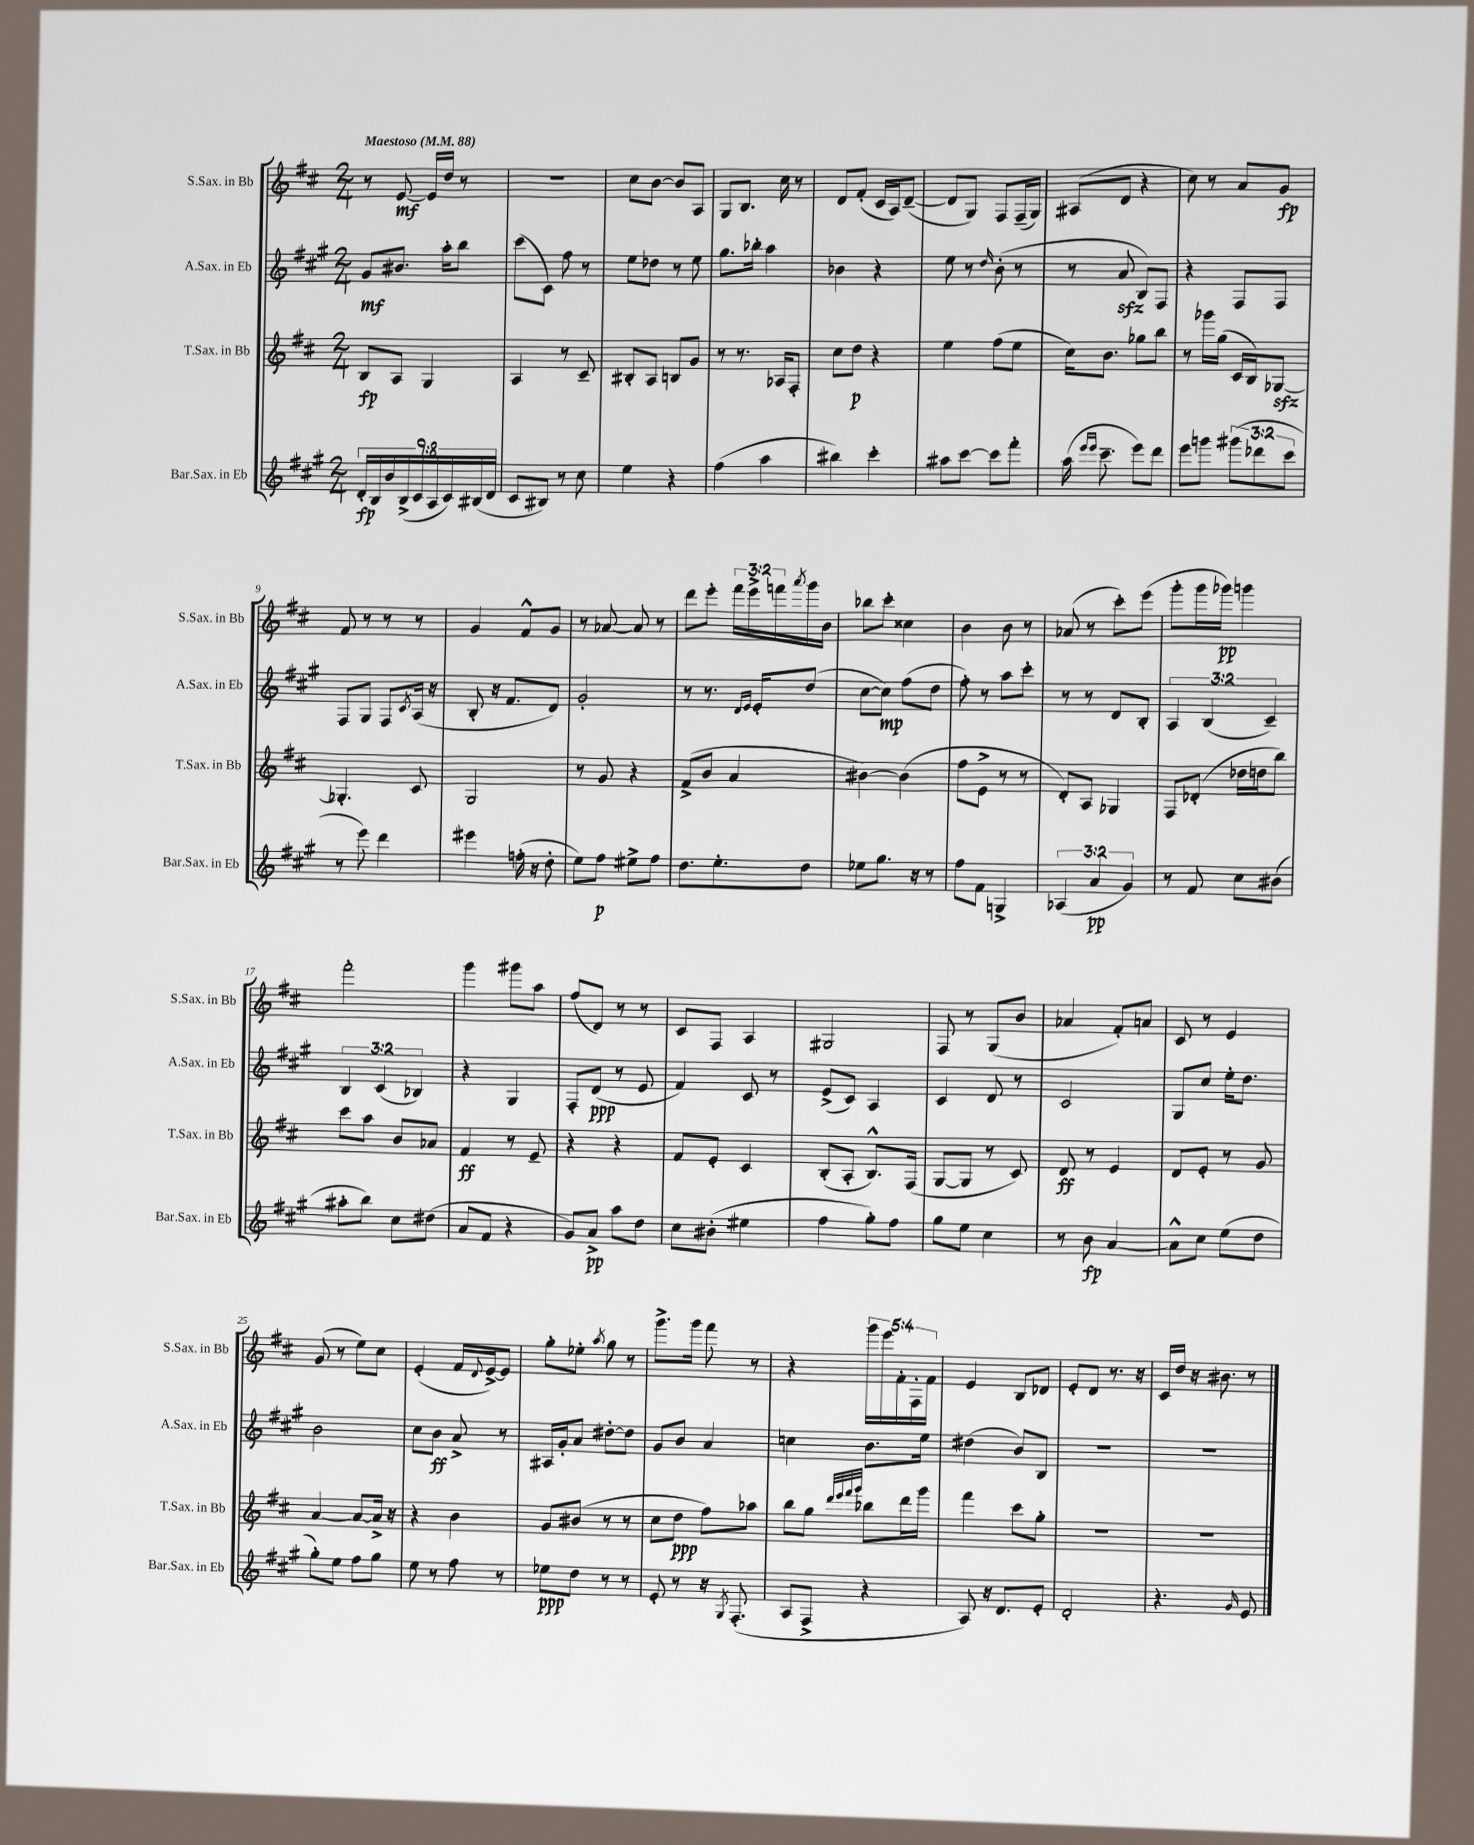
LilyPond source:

<<
\new StaffGroup <<
\new Staff = "s0" \with { instrumentName = "S.Sax. in Bb" shortInstrumentName = "S.Sax. in Bb" } {
    \clef treble \key d \major \numericTimeSignature \time 2/4 \override Staff.TupletNumber.text = #tuplet-number::calc-fraction-text \tempo "Maestoso" 4 = 88
    r8 e'8~\mf e'16 d''16 r8 |
    R2 |
    cis''8 b'8~ b'8 a8 |
    g8 b8. cis''16 r8 |
    d'8 fis'8-.( cis'16 a16) d'8~--( |
    d'8 g8) fis8 fis16--( g16) |
    ais8( d'8 r4 |
    cis''8) r8 a'8 g'8\fp |
    fis'8 r8 r8 r8 |
    g'4 fis'8-^ g'8 |
    r8 aes'8~ aes'8 r8 |
    d'''8 e'''8-. \tuplet 3/2 { fis'''16 e'''16-> f'''16 } \acciaccatura { a'''8 } g'''16 b'16 |
    bes''8 cis'''8-. cisis''4 |
    b'4 b'8 r8 |
    aes'8( r8 cis'''8-.) e'''8( |
    g'''8-. g'''16 ges'''16\pp) g'''4 |
    fis'''2-. |
    g'''4 gis'''8 a''8 |
    fis''8( d'8) r8 r8 |
    cis'8 fis8 a4 |
    gis2 |
    fis8 r8 g8( b'8 |
    aes'4 fis'8-.) a'8 |
    cis'8 r8 e'4 |
    g'8( r8 e''8) cis''8 |
    e'4-.( fis'16 \appoggiatura { d'8 } e'16~->) e'8 |
    g''8-. ees''8-. \acciaccatura { a''8 } g''8 r8 |
    g'''8.-> g'''16 fis'''8 r8 |
    r4 \tuplet 5/4 { g'''16 e'''16 fis'16-. fis16-. fis'16 } |
    e'4 b8 des'8 |
    e'8-. d'8 r8. r16 |
    cis'16 d''16 r16 bis'8. r8 \bar "|." |
}
\new Staff = "s1" \with { instrumentName = "A.Sax. in Eb" shortInstrumentName = "A.Sax. in Eb" } {
    \clef treble \key a \major \numericTimeSignature \time 2/4 \override Staff.TupletNumber.text = #tuplet-number::calc-fraction-text
    gis'8\mf bis'8. a''16-. b''8 |
    cis'''8( cis'8) fis''8 r8 |
    e''8 des''8 r8 e''8 |
    gis''8. bes''16-. a''4 |
    bes'4 r4 |
    e''8 r8 \grace { d''16 } b'8-.( r8 |
    r8 a'8\sfz b8) fis8 |
    r4 fis8 fis8 |
    fis8 gis8 fis8 \acciaccatura { cis'8 } a16( r16 |
    b8-. r16 fis'8. d'8) |
    gis'2-. |
    r8 r8. \grace { d'16 e'16 } e'16-. d''8( |
    cis''8~ cis''8\mp) fis''8( d''8 |
    fis''8-.) r8 a''8 cis'''8-. |
    r8 r8 d'8 b8-. |
    \tuplet 3/2 { a4 b4( cis'4--) } |
    \tuplet 3/2 { b4 cis'4( bes4) } |
    r4 gis4 |
    fis8-. d'8\ppp( r8 e'8 |
    fis'4) cis'8 r8 |
    e'8->( cis'8) a4 |
    cis'4 d'8 r8 |
    cis'2 |
    gis8 cis''8 e''16-. d''8. |
    b'2 |
    cis''8 b'8\ff a'8-> r8 |
    ais16 gis'16-. a'8 dis''8~-. dis''8 |
    gis'8 b'8 a'4 |
    c''4 b'8. e''16 |
    dis''4( b'8) b8 |
    R2 |
    R2 \bar "|." |
}
\new Staff = "s2" \with { instrumentName = "T.Sax. in Bb" shortInstrumentName = "T.Sax. in Bb" } {
    \clef treble \key d \major \numericTimeSignature \time 2/4
    b8\fp a8 g4 |
    a4 r8 cis'8-- |
    bis8-. a8 b8 g'8 |
    r8 r8. aes16 fis8-. |
    cis''8 d''8\p r4 |
    e''4 fis''8( e''8 |
    cis''16) b'8. ges''8 b''8 |
    r8 ges'''16 g''16( cis'16 b16) ges8~\sfz |
    ges4.-. cis'8 |
    g2 |
    r8 g'8 r4 |
    fis'8->( b'8 a'4 |
    bis'4~) bis'4( |
    fis''8 e'8-> r8 r8 |
    d'8-.) a8 ges4 |
    fis8 des'8-.( des''16 d''16 b''8) |
    cis'''8 a''8 b'8 aes'8 |
    fis'4\ff r8 e'8-- |
    r4 r4 |
    fis'8 e'8-. cis'4 |
    b8-.( a8-. b8.-^) fis16( |
    g8~ g8 r8 cis'8) |
    d'8\ff r8 e'4 |
    d'8 e'8-. r8 g'8 |
    a'4~ a'8~ a'16-> r16 |
    r4 b'4 |
    g'8 bis'8( r8 r8 |
    cis''8 d''8\ppp fis''8) aes''8 |
    b''8 g''8 \grace { d'''32 e'''32 fis'''32 g'''32 } bes''8 d'''16 g'''16 |
    fis'''4 cis'''8 g''8-. |
    R2 |
    R2 \bar "|." |
}
\new Staff = "s3" \with { instrumentName = "Bar.Sax. in Eb" shortInstrumentName = "Bar.Sax. in Eb" } {
    \clef treble \key a \major \numericTimeSignature \time 2/4 \override Staff.TupletNumber.text = #tuplet-number::calc-fraction-text
    \tuplet 9/8 { d'16-.\fp b16 b'16 b16->( cis'16 a16 cis'16) bis16( d'16 } |
    cis'8 bis8) r8 cis''8 |
    e''4 r4 |
    fis''4( a''4 |
    bis''4) cis'''4-. |
    ais''8 cis'''8~ cis'''8 fis'''8-. |
    a''16( \grace { e'''16 e'''16 } cis'''8.-- e'''8) d'''8 |
    e'''8 g'''8 \tuplet 3/2 { gis'''8( des'''8 cis'''8 } |
    r8 e'''8) d'''4 |
    eis'''4 f''16-.( r16 d''8-. |
    e''8) fis''8\p eis''8-> fis''8 |
    d''8. e''8.-. d''8 |
    ees''8 gis''8. r16 r8 |
    fis''8 fis'8 g4-> |
    \tuplet 3/2 { aes4( a'4\pp gis'4) } |
    r8 fis'8 cis''8 bis'8( |
    ais''8-. b''8) cis''8 dis''8( |
    a'8 fis'8 r4 |
    gis'8) a'8->\pp a''8 d''8 |
    cis''8 bis'8-.( eis''4 |
    fis''4 gis''8-.) fis''8 |
    gis''8 e''8 cis''4 |
    r8 b'8\fp a'4~ |
    a'8-^ cis''8 e''8( d''8 |
    gis''8-.) e''8 fis''8 gis''8 |
    e''8 r8 fis''8 r8 |
    ees''8\ppp d''8 r8 r8 |
    e'8-. r8 r16 \acciaccatura { gis8 } fis8.-.( |
    a8 fis8-> r4 |
    a8) r16 d'8. e'8-. |
    d'2-. |
    r4. \grace { gis'16 } e'8 \bar "|." |
}
>>
>>
